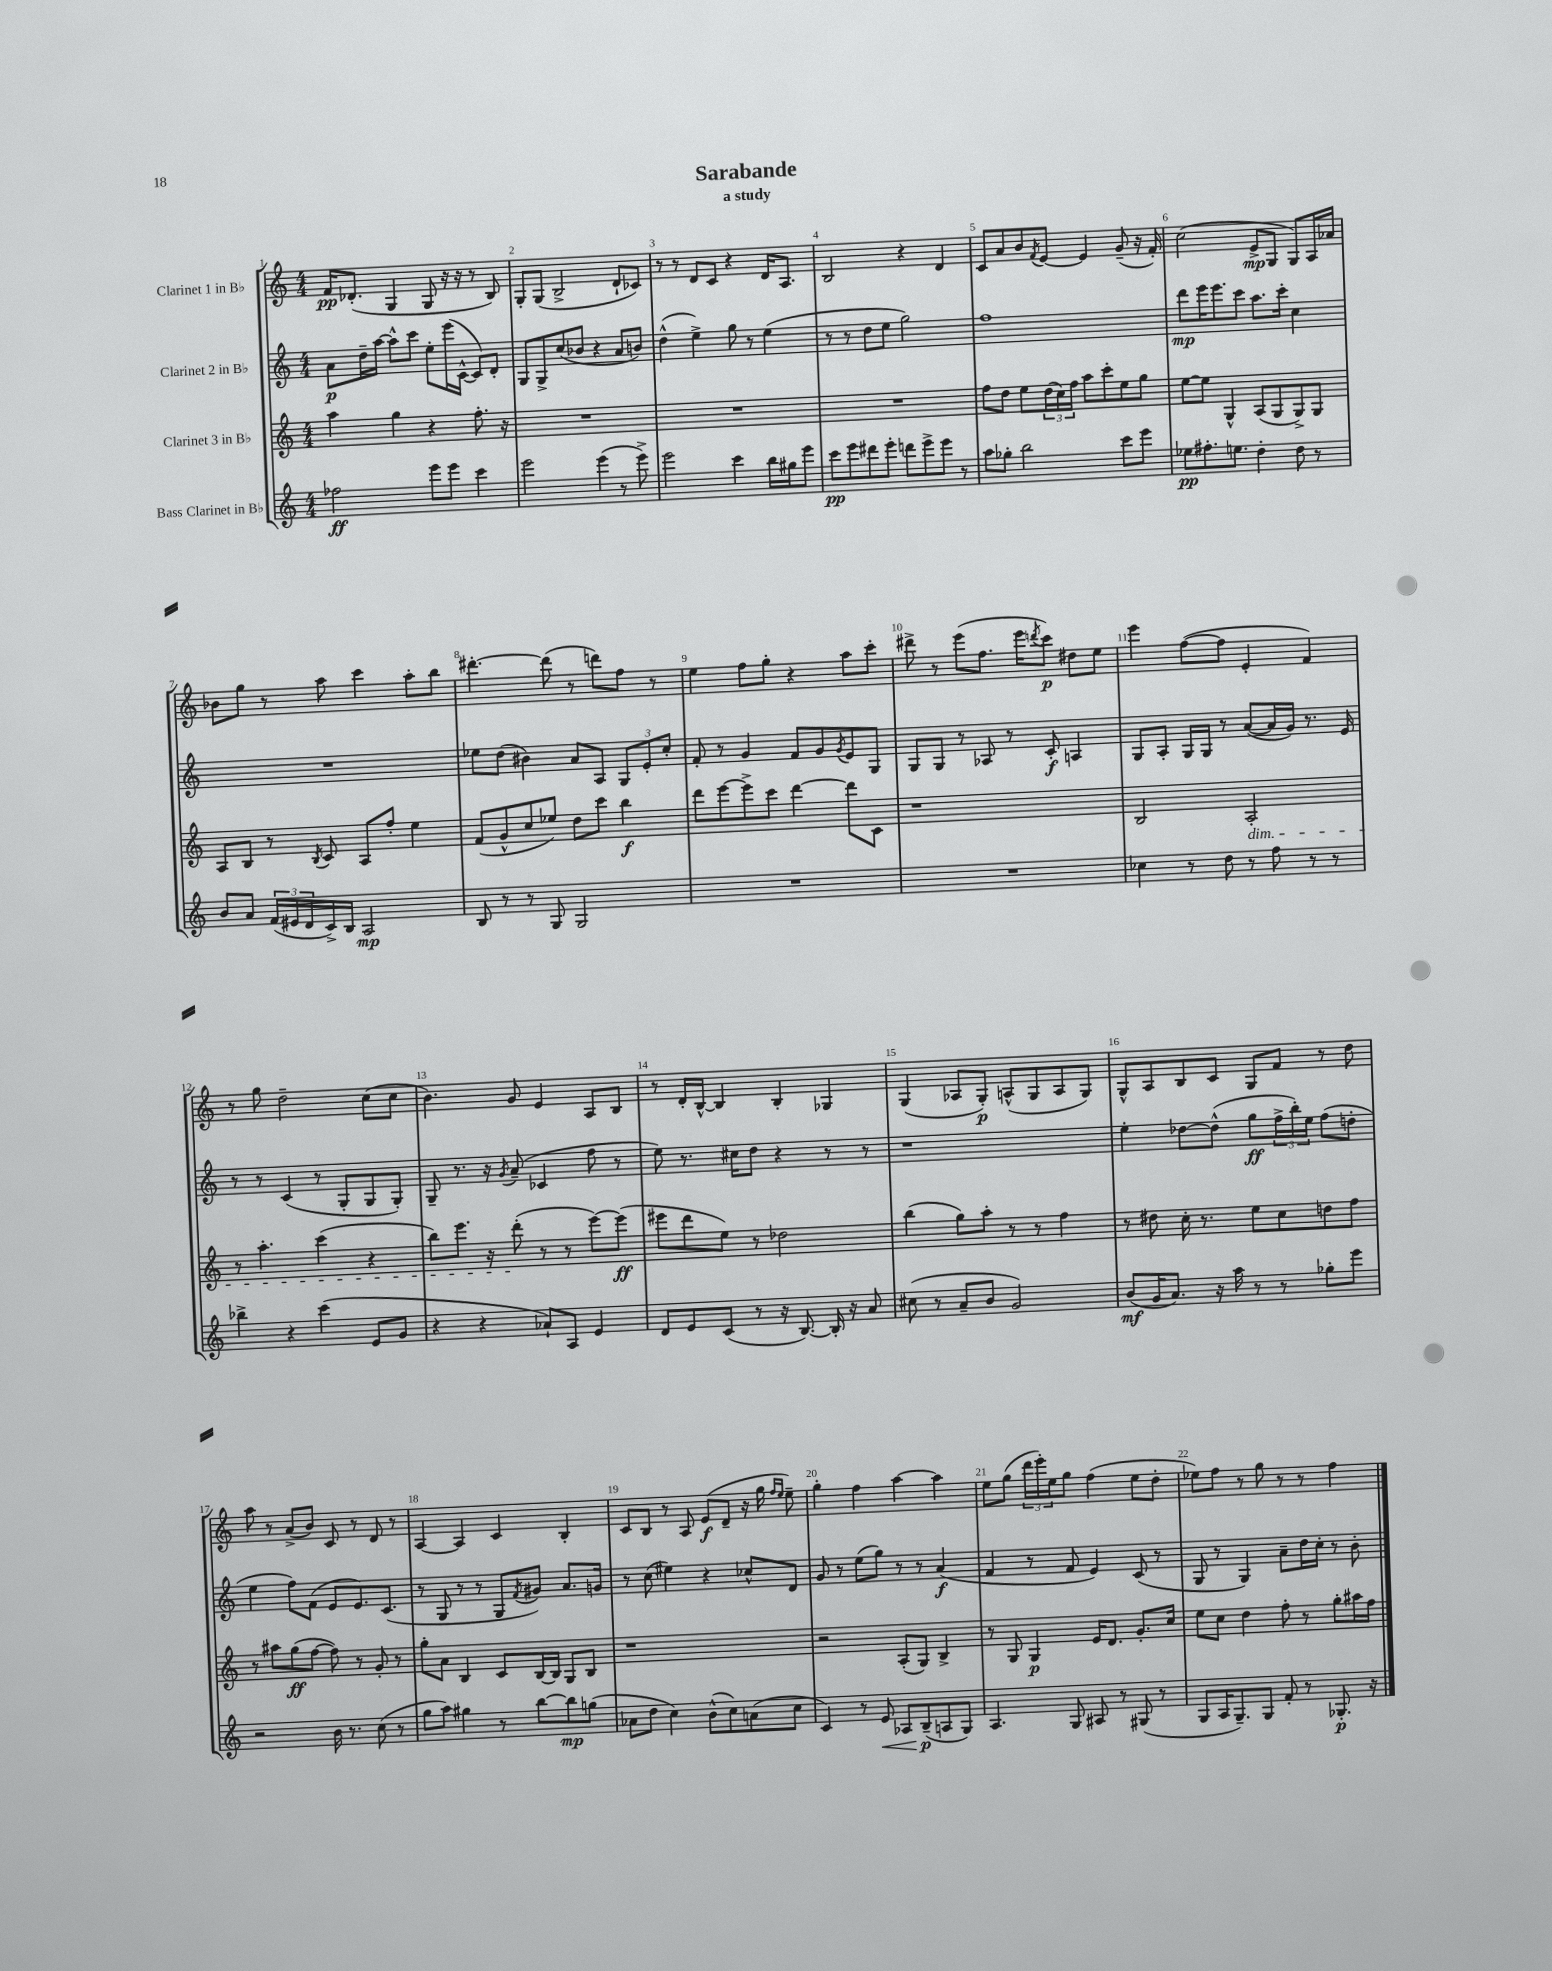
\header { title = "Sarabande" subtitle = "a study" }
<<
\new StaffGroup <<
\new Staff = "s0" \with { instrumentName = "Clarinet 1 in Bb" } {
    \clef treble \key c \major \numericTimeSignature \time 4/4
    f'16\pp des'8.-.( g4 g8 r16 r16 r8 b8) |
    g8-. g8( b2-> d'8-! ces'8) |
    r8 r8 d'8 c'8 r4 d'16 a8. |
    b2 r4 d'4 |
    c'8 a'8 b'8 \acciaccatura { f'8 } e'8~ e'4 g'8--( r16 f'16-.) |
    c''2( e'8->\mp g8 g8) a16 aes'16 |
    bes'8 g''8 r8 a''8 c'''4 a''8-. b''8 |
    dis'''4.~-. dis'''8( r8 d'''8) f''8 r8 |
    e''4 f''8 g''8-. r4 a''8 c'''8-. |
    dis'''8-> r8 e'''8( f''8. e'''16 \acciaccatura { d'''8 } c'''8\p) dis''8 e''8 |
    e'''4 f''8~( f''8 e'4-. f'4) |
    r8 g''8 d''2-- c''8( c''8 |
    b'4.) g'8 e'4 a8 b8 |
    r8 d'16-. b16~-^ b4 b4-. ges4 |
    g4( aes8 g8-.\p) a8-^( g8 a8 g8) |
    g8-^ a8 b8 c'8 g8 f'8 r8 d''8 |
    a''8 r8 a'8->( b'8) c'8 r8 d'8 r8 |
    a4~ a4 c'4 b4-. |
    c'8 b8 r8 a8 e'8\f( d'8-- r16 g''16 \grace { f''16 e''16 } e''8--) |
    g''4-. f''4 a''4~ a''4 |
    e''8 g''8( \tuplet 3/2 { d'''16 e'''16-.) e''16 } g''8 f''4( e''8 d''8-. |
    ees''8) f''8 r8 g''8 r8 r8 f''4 \bar "|." |
}
\new Staff = "s1" \with { instrumentName = "Clarinet 2 in Bb" } {
    \clef treble \key c \major \numericTimeSignature \time 4/4
    a'8\p d''16-- a''16~ a''8-^ c'''8 e''8-. e'''16( c'16~-^ c'8) d'8-. |
    g8 g8-> c''8( bes'8 r4 a'8 b'8) |
    d''4-^( e''4->) g''8 r8 e''4( |
    r8 r8 d''8 e''8 g''2) |
    f''1 |
    d'''8\mp e'''16 e'''8. c'''8 a''8. c'''16-. c''4 |
    R1 |
    ees''8 d''8( bis'4) a'8 a8 \tuplet 3/2 { g8 e'8-. c''8-. } |
    f'8-. r8 g'4 f'8 g'8 \acciaccatura { g'8 } e'8 g8 |
    g8 g8 r8 aes8 r8 c'8-.\f a4 |
    g8 a8-. g16 g16 r8 a'8~( a'16 g'16) r8. e'16 |
    r8 r8 c'4( r8 g8-. g8 g8-.) |
    g8-- r8. r16 \acciaccatura { g'8 } a'8--( ces'4 f''8 r8 |
    e''8) r8. cis''16 d''8 r4 r8 r8 |
    r1 |
    e''4-. des''8~ des''8-^( g''8\ff \tuplet 3/2 { f''16-> b''16-.) e''16 } f''8( d''8-. |
    e''4 f''8) f'8( e'8 e'8.) c'8.( |
    r8 g8 r8 r8 g8 \acciaccatura { f'8 } gis'8) a'8. g'16 |
    r8 c''8( eis''4) r4 ces''8-^ d'8 |
    g'8 r8 e''8( g''8) r8 r8 a'4\f( |
    f'4 r8 f'8 e'4) c'8( r8 |
    g8 r8 g4) a'8-- d''16 c''16-. r8 b'8-. \bar "|." |
}
\new Staff = "s2" \with { instrumentName = "Clarinet 3 in Bb" } {
    \clef treble \key c \major \numericTimeSignature \time 4/4
    a''4 g''4 r4 f''8.-. r16 |
    R1 |
    R1 |
    R1 |
    f''8 d''8 e''8 \tuplet 3/2 { d''16( c''16) f''16 } a''8 c'''8-. e''8 g''8 |
    e''8~ e''8 g4-^ a8( g8 g8->) g8 |
    a8 b8 r8 \acciaccatura { b8 } c'8 a8 f''8-. e''4 |
    f'8( g'8-^ c''8 ees''8) d''8 c'''8 b''4\f |
    d'''8 e'''8~ e'''8-> c'''8 d'''4~ d'''8 c'8 |
    r1 |
    b2 a2-.\dim |
    r8 a''4.-. c'''4( r4 |
    b''8) e'''8. r16 d'''8-.\!( r8 r8 e'''8~) e'''8\ff( |
    eis'''8 d'''8 e''8) r8 des''2 |
    b''4( g''8) a''8-. r8 r8 f''4 |
    r8 dis''8 c''16-. r8. e''8 c''8 d''8 f''8 |
    r8 ais''8 g''8\ff( f''8~ f''8) r8 g'8-. r8 |
    g''8-. a'8 b4 c'8 b16~ b16 g8 b8 |
    r1 |
    r2 a8-.( g8) b4-> |
    r8 g8 g4\p e'16 d'8. g'8.-. c''16 |
    e''8 c''8 d''4 f''8-. r8 g''8-. ais''16 f''16 \bar "|." |
}
\new Staff = "s3" \with { instrumentName = "Bass Clarinet in Bb" } {
    \clef treble \key c \major \numericTimeSignature \time 4/4
    fes''2\ff e'''8 e'''8 c'''4 |
    e'''2 e'''4( r8 e'''8->) |
    e'''2 c'''4 b''16 gis''16 e'''8 |
    c'''8\pp e'''8 dis'''8 e'''8-. d'''8 e'''8-> e'''8 r8 |
    a''8 ges''8-. b''2 c'''8 e'''8 |
    ees''8\pp fis''8.-. e''8. d''4-. d''8 r8 |
    b'8 a'8 \tuplet 3/2 { f'16( eis'16 d'16 } c'16->) b16 a2\mp |
    b8 r8 r8 g8 g2 |
    R1 |
    R1 |
    ces''4 r8 d''8 r8 f''8 r8 r8 |
    bes''4-> r4 c'''4( e'8 g'8 |
    r4 r4 aes'8-!) a8 e'4 |
    d'8 e'8 c'8( r8 r16 b8.~) b16-. r16 a'8 |
    cis''8( r8 a'8-- b'8 g'2) |
    b'8\mf( g'16 a'8.) r16 a''16 r8 r8 ges''8-. e'''8 |
    r2 b'16 r8. c''8( r8 |
    g''8 a''8) gis''4 r8 b''8~ b''8\mp g''8( |
    aes'8 d''8 c''4) b'8-^( c''8) a'8( c''8 |
    c'4) r8 e'8\< aes8 b8--\p\!( a8 g8) |
    a4. g8 ais8 r8 gis8( r8 |
    g8 a16 g8.--) g8 f'8-. r8 ges8.-.\p r16 \bar "|." |
}
>>
>>
\layout { \context { \Score \override BarNumber.break-visibility = ##(#f #t #t) barNumberVisibility = #all-bar-numbers-visible } }
